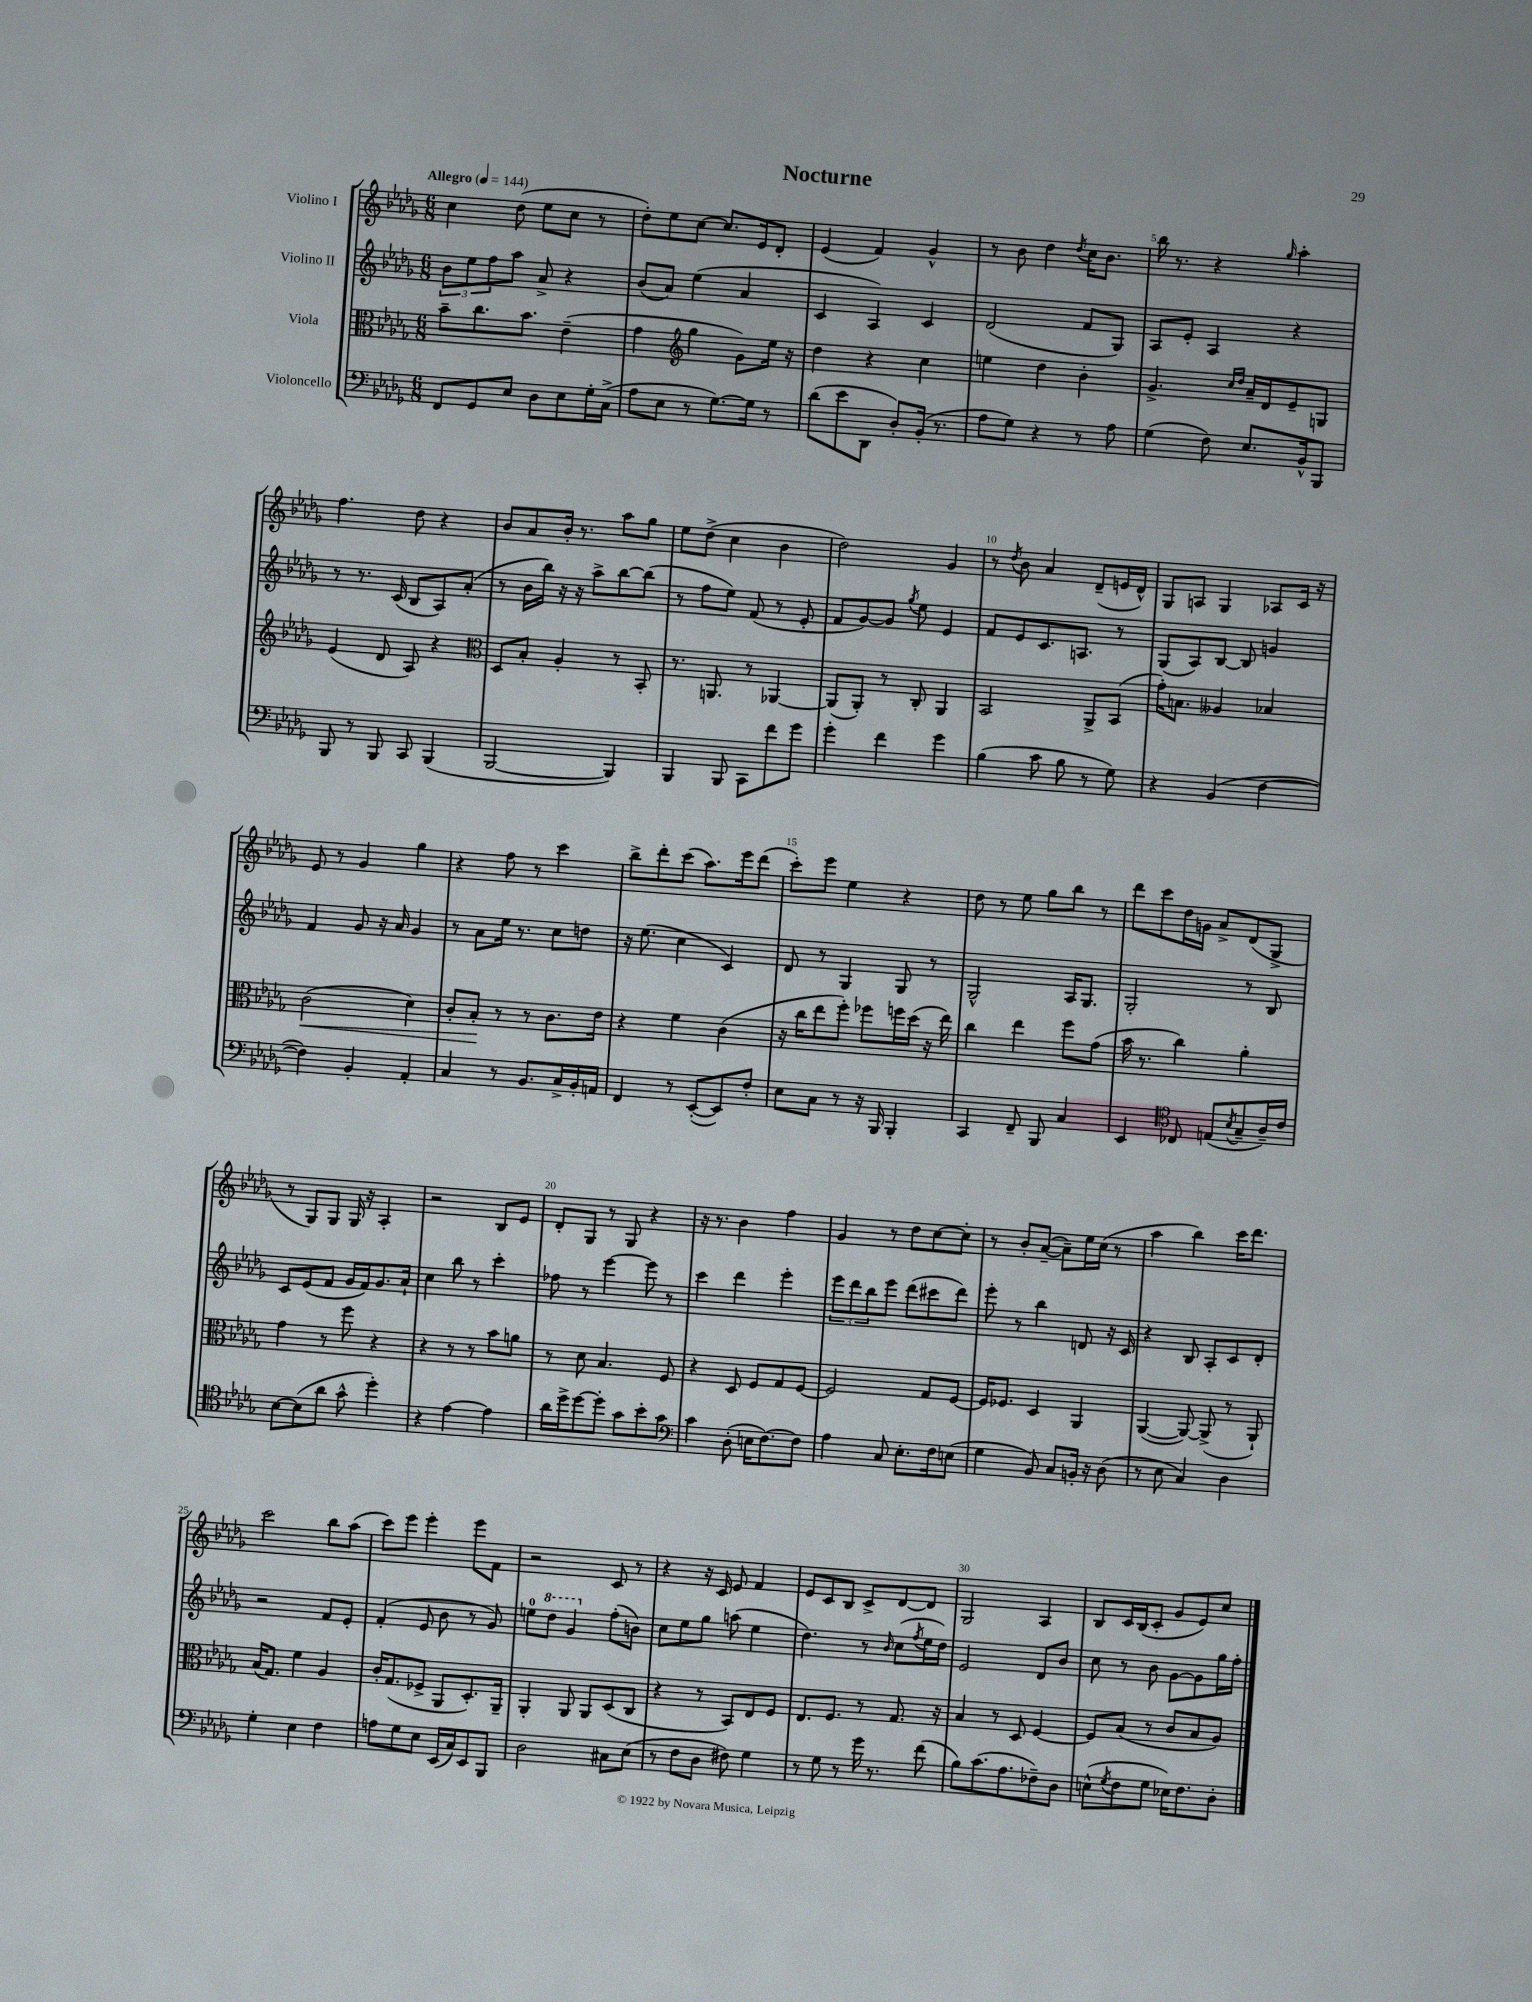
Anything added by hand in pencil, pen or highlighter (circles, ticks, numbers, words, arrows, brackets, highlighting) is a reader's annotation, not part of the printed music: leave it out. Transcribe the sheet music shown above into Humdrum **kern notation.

**kern	**kern	**kern	**kern
*staff4	*staff3	*staff2	*staff1
*clefF4	*clefC3	*clefG2	*clefG2
*k[b-e-a-d-g-]	*k[b-e-a-d-g-]	*k[b-e-a-d-g-]	*k[b-e-a-d-g-]
*M6/8	*M6/8	*M6/8	*M6/8
*MM144	*MM144	*MM144	*MM144
8FF/L	8b-~\L	12b-\L	4cc\
.	.	12ee-\	.
8GG-/	8.cc\	.	.
.	.	12ff\	.
8E-/J	.	8aa-\J	(8dd-\
.	8.b-\J	.	.
8D-\L	.	8a-^/	8ee-\L
8E-\	(4e-~\	4r	8cc\J
16G-'\L	.	.	8r
(16C^\JJ	.	.	.
=	=	=	=
8A-\L	4g-\	(8b-/L	8dd-'\L)
8E-\J	.	8a-/J)	8ee-\
*	*clefG2	*	*
8r	4gg-\	(4ee-\	[8cc\J
[8.G-\L)	.	.	8.cc/]L
.	8g-\L)	4a-/	.
16G-\]Jk	.	.	16e-/k
8r	16ee-\Jk	.	8d-'/J
.	16r	.	.
=	=	=	=
(8d-\L	4dd-\	4c/	(4e-/
8e-\	.	.	.
8DD-\J	4r	4A-/)	4f/)
8D-'/L)	.	.	.
(16BB-'/Jk	4cc\	4c/	4g-^^/
8.r	.	.	.
=	=	=	=
8A-\L	4ee\	(2d-/	8r
8G-\J)	.	.	8b-\
4r	4dd-\	.	4dd-\
.	.	.	8qdd-/
8r	4b-'\	8f/L	16cc\LK
.	.	.	8.b-\J
8A-\	.	8G-/J)	.
=	=	=	=
(4G-\	4.g-^/	8A-/L	16bb-\
.	.	.	8.r
.	.	8e-'/J	.
8F\)	.	4A-/	4r
.	16qqcc/LL	.	.
.	16qqdd-/JJ	.	.
8.E-/L	16a-~/LL	.	.
.	16d-/J	.	.
.	.	.	16qqgg-/
.	8e-~/	4r	4aa-'\
16BB-^^/k	.	.	.
8BBB-/J	8G/J	.	.
=	=	=	=
8BBB-/	(4e-/	8r	4.ff\
8r	.	8.r	.
8BBB-/	8d-/	.	.
.	.	(16c/	.
8CC/	8A-/)	8B-/L	8dd-\
(4BBB-/	4r	8A-/)	4r
.	.	(8a-'/J	.
=	=	=	=
*	*clefC3	*	*
[2BBB-/	8D-/L	8r	8b-/L
.	8B-'/J	16b-\LL	8a-/
.	.	16bb-\JJ)	.
.	4A-'/	16r	16b-'/Jk
.	.	16r	8.r
.	.	8aa-^\L	.
4BBB-/])	8r	[8bb-\	8aa-\L
.	8BB-'/	(8bb-\]J	8gg-\J
=	=	=	=
4BBB-/	8.r	8r	8ee-\L
.	.	8ff\L	(8dd-^\J
.	8.AA/	.	.
8BBB-/	.	8ee-\J)	4cc\
8CC\L	8r	(8f/	.
8f\	[4AA-/	8r	4b-\
8g-\J	.	8e-'/	.
=	=	=	=
4g-'\	(8AA-/]L	8f/L	2dd-\)
.	8AA-'/J)	[8g-/)	.
4f\	8r	8g-/]J	.
.	.	8qgg-/	.
.	8C'/	8ee-\	.
4g-\	4AA-/	4e-/	4g-/
=	=	=	=
(4B-\	2BB-/	8f/L	8r
.	.	.	8qdd-/
.	.	8e-/	8b-\
8c\	.	8.c/	4a-/
8B-\	.	.	.
.	.	8.A/J	.
8r	8AA-^/L	.	(8d-~/L
8G-\)	(8BB-/J	8r	16e/L
.	.	.	16d-^^/JJ)
=	=	=	=
4r	16g-'\LK)	(8G-/L	8G-/L
.	8.B\J	.	.
.	.	8A-/)	8A/J
(4BB-/	4A--/	[8B-/J	4G-/
.	.	8B-/]	.
[4F\	4B-/	4g/	8A-/L
.	.	.	16c/Jk
.	.	.	16r
=	=	=	=
4F\])	(2c\	4f/	8e-/
.	.	.	8r
4BB-'/	.	8g-/	4g-/
.	.	16r	.
.	.	16a-/	.
4AA-'/	4d-\)	4g-/	4gg-\
=	=	=	=
4C/	8c'/L	8r	4r
.	8B-'/J	8a-\L	.
8r	8r	16ee-\Jk	8ff\
.	.	8.r	.
8.BB-/L	8r	.	8r
.	8.c\L	8cc\L	4ccc\
16C^/L	.	.	.
16BB-'/	.	8dd\J	.
16AA/JJ	16e-\Jk	.	.
=	=	=	=
4FF/	4r	16r	8bb-^\L
.	.	(8.ee-\	.
.	.	.	8ddd-'\
8r	4f\	4cc\	(8ccc\J
([8EE-'/L	.	.	8.aa-\L)
8EE-/])	(4c\	4c/)	.
.	.	.	16eee-\k
8F'/J	.	.	(8ddd-\J
=	=	=	=
8E-\L	16r	8d-/	8ccc'\L)
.	16cc\LK	.	.
8C\J	8ee-\	8r	8eee-\J
8r	8ff'\J)	4G-/	4ee-\
16r	8ff-\L	.	.
16BBB-/	.	.	.
4BBB-'/	16ff\L	8G-/	4r
.	(16dd-\JJ	.	.
.	16r	8r	.
.	16ee-\)	.	.
=	=	=	=
4CC/	4cc\	2G-^^/	8dd-\
.	.	.	8r
8FF~/	4ee-\	.	8ee-\
8BBB-/	.	.	8gg-\L
4C/	8ff\L	16A-/LK	8bb-\J
.	.	8.G-/J	.
.	(8g-\J	.	8r
=	=	=	=
4EE-/	16b-\	2G-'/	8ddd-\L
.	8.r	.	.
.	.	.	8ccc\
*clefC4	*	*	*
8C-/	4cc\)	.	16dd-\L
.	.	.	16g\JJ
(8E/L	.	.	8a-^/L
8qB-/	.	.	.
8G-~/	4a-'\	8r	(8d-/
16A-~/L)	.	8B-/	8G-^/J
16c/JJ	.	.	.
=	=	=	=
[8B-\L	4g-\	8c/L	8r
(8B-\]	.	(8e-/	8G-/L)
8a-\J	8r	8f/J	8G-/J
8g-^^\	8ff\	16g-/LL	16G-/
.	.	16f/J)	16r
4dd-'\)	4r	8.g-/	4A-'/
.	.	16a-`/Jk	.
=	=	=	=
4r	4r	4cc\	2r
[4e-\	8r	8bb-\	.
.	8r	8r	.
4e-\]	8b-\L	4ccc'\	8B-/L
.	8a\J	.	8e-/J
=	=	=	=
16a-\LL	8r	8ff-\	8d-'/L
16dd-^\J	.	.	.
[8dd-\	8d-\	8r	8G-/J
8dd-'\]J	4.B-/	[4eee-\	8r
8g-\L	.	.	8G-/
8b-'\	.	8eee-\]	4r
8g-\J	8F/	8r	.
=	=	=	=
*clefF4	*	*	*
4c\	4r	4ccc\	16r
.	.	.	8.r
(8D-'\	8D-/	4ddd-\	4b-\
16E\LK	8F/L	.	.
[8.F\)	.	.	.
.	8G-/	4eee-'\	4ff\
8F\]J	[8F/J	.	.
=	=	=	=
4A-\	2F/]	12eee-\L	4g-/
.	.	12ddd-\	.
.	.	12bb-\	.
8C/	.	8eee-\J	8r
8.E-'\L	.	(8ddd-\L	8dd-\L
.	8G-/L	8ccc#\	[8cc\
16F\k	.	.	.
(8E\J	[8F/J	8ddd-\J)	8cc'\]J
=	=	=	=
4G-\	16F/]LK	8eee-'\	8r
.	8.F-/J	.	.
.	.	8r	8b-'/L
8BB-/)	4D-/	4bb-\	([8a-~/J
8C/L	.	.	8a-~\]L)
16BB'/Jk	4AA-/	8d/	16ee-\L
16r	.	.	(16cc\JJ
(8D-\	.	16r	8r
.	.	16c/	.
=	=	=	=
8r	([4AA-/	4r	4aa-\
8E-\	.	.	.
4C/)	8AA-/_)	8B-/	4bb-\)
.	(8AA-^/]	8A-'/L	.
4D-\	8r	8c/	16ccc\LK
.	.	.	8.ddd-\J
.	8AA-`/)	8d-'/J	.
=	=	=	=
4G-'\	(16B-/LK	2r	2ccc\
.	8.G-/J)	.	.
4E-\	4f\	.	.
4F\	4A-/	8f/L	8bb-\L
.	.	8e-'/J	(8aa-\J
=	=	=	=
8A\L	16c'/LK	(4f'/	8ccc\L)
.	(8.G-/	.	.
8G-\	.	.	8eee-\J
8E-\J	8F-^/J	8e-/	4eee-'\
(16EE-/LL	8AA-/L	8b-\	.
16C/J)	.	.	.
8EE-/	8.D-'/)	8r	8eee-\L
8BBB-/J	.	8g-/)	8f\J
.	16AA-~/Jk	.	.
=	=	=	=
2D-\	4AA-'/	8ee\L	2r
.	.	8ddd-\J	.
.	8AA-/	4gg-/	.
.	8AA-/L	.	.
8C#\L	(8D-/	(8ff'\L	8c/
(8E-\J	8C/J	8b\J)	8r
=	=	=	=
8r	4r	8cc\L	4r
8F\L	.	8ee-\	.
8D-\J	8r	8gg-\J	16r
.	.	.	16c/
8F#\)	8BB-/L)	(8aa\	8e-/
4G-\	8E-/	4ee-\	4f/
.	8F/J	.	.
=	=	=	=
8r	8.E-/L	4.dd-\)	8e-/L
8G-\	.	.	8c/
.	8.F/J	.	.
8r	.	.	8B-/J
16g-\	8r	8r	8c^/L
8.r	.	.	.
.	.	16qqb-/	.
.	8.G-/	(8cc\L	[8d-/
.	.	8qff/	.
(8f\	.	16ee-\L	8d-/]J
.	16r	16dd-\JJ)	.
=	=	=	=
8B-\L)	4B-/	2e-/	2G-/
(8.c\	.	.	.
.	8r	.	.
8.A-\	.	.	.
.	8D-/	.	.
8F-~\)	[4F/	8d-/L	4A-/
8D-\J	.	8b-/J	.
=	=	=	=
(8E^^\L	8F/]L	8cc\	8B-/L
8qG-/	.	.	.
8F\	(8B-/J	8r	16c/L
.	.	.	(16B-/J
8G-\J	8r	8b-\	8c'/J
16E-\LK)	8c/L	[8g-\L	8g-/L
8.F\	.	.	.
.	8B-/	8g-\]	8e-/)
8D-'\J	8A-/J)	16gg-\L	8cc/J
.	.	16ff'\JJ	.
==	==	==	==
*-	*-	*-	*-
